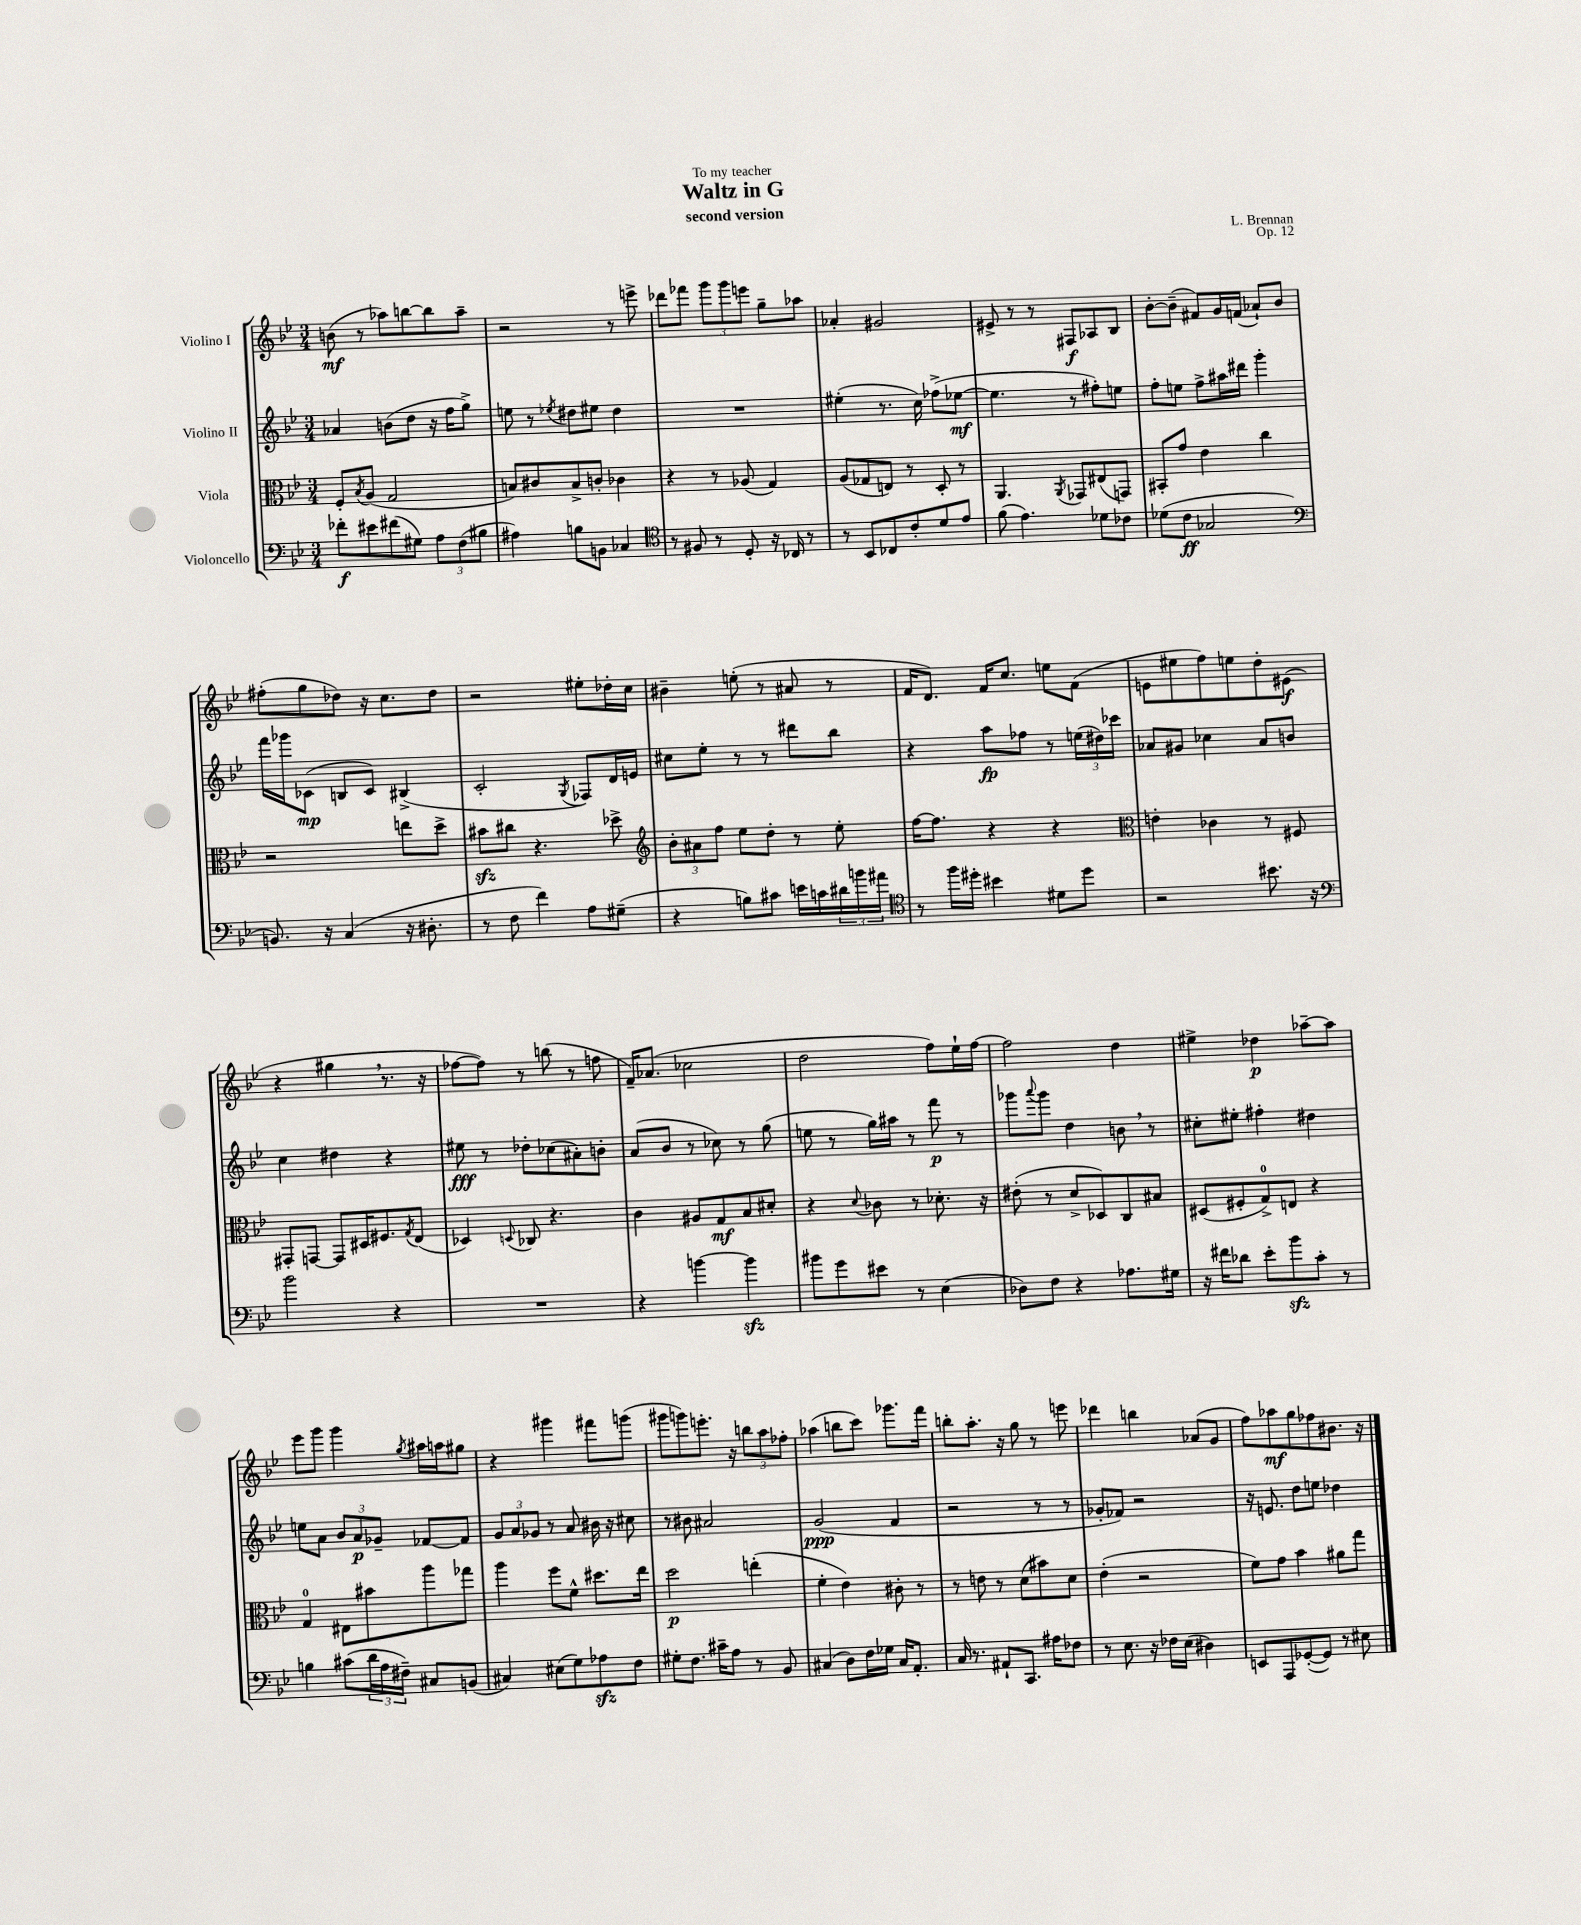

**kern	**kern	**kern	**kern
*staff4	*staff3	*staff2	*staff1
*clefF4	*clefC3	*clefG2	*clefG2
*k[b-e-]	*k[b-e-]	*k[b-e-]	*k[b-e-]
*M3/4	*M3/4	*M3/4	*M3/4
8f-'	8F'	4a-	(8b
.	8qB-	.	.
8e#	(8A	.	8r
(8f#	2G	(8b	8aa-)
8G#)	.	8dd	[8bb
12A	.	16r	8bb]
.	.	16ff	.
(12F	.	.	.
.	.	8gg^)	8aa-~
12B#	.	.	.
=	=	=	=
4A#)	8B)	8ee	2r
.	8c#	8r	.
.	.	8qee-	.
8B	8B^	8dd#	.
8BB	8c'	8ee#	.
4C-	4c-	4dd#	8r
.	.	.	8eee^
=	=	=	=
*clefC4	*	*	*
8r	4r	2.r	8ddd-
8F#	.	.	8fff-
8r	8r	.	12ggg
.	.	.	12ggg
8D'	(8A-	.	.
.	.	.	12eee
16r	4G)	.	8gg~
16C-	.	.	.
8r	.	.	8aa-
=	=	=	=
8r	(8A	(4ee#'	4a-'
8BB-	8G-	.	.
8C-	8E)	8.r	2g#
8c'	8r	.	.
.	.	16cc)	.
8d	8D'	(8ff-^	.
8e-	8r	[8ee-	.
=	=	=	=
(8f	4.AA	4.ee-]	8e#^
4.e-)	.	.	8r
.	.	.	8r
.	8qAA	.	.
.	8GG-	8r	8F#
8d-	(8E#	8ff#')	8A-
8c-	8GG)	8ee	8B-
=	=	=	=
(8d-	8BB#'	8ff'	[8b-'
8c	8g	8ee	(8b-~]
2G-	4e-	8ff^	8f#)
.	.	16aa#	16g
.	.	16ddd#	(16f
.	4cc	4ggg'	8a-`)
.	.	.	8b-
=	=	=	=
*clefF4	*	*	*
8.BB)	2r	16fff	(8ff#'
.	.	16ggg-	.
.	.	(8c-	8gg
16r	.	.	.
(4C	.	8B	8dd-)
.	.	8c-)	16r
.	.	.	8.cc
16r	8ee	(4B#^	.
8.D#'	.	.	.
.	8dd^	.	8dd-
=	=	=	=
8r	8b#	2c'	2r
8F	8cc#	.	.
4f)	4.r	.	.
.	.	8qG	.
8A	.	8F-)	8ee#'
(8G#~	8dd-^	16d	16dd-'
.	.	16e	16cc
=	=	=	=
*	*clefG2	*	*
4r	12b-'	8cc#	4b#~
.	12a#	.	.
.	.	8ee-'	.
.	12ff	.	.
8B)	8ee-	8r	(8ee'
8c#	8dd'	8r	8r
16e	8r	8ddd#	8a#
16c	.	.	.
24d#	8ee-'	8bb-	8r
24b	.	.	.
24a#	.	.	.
=	=	=	=
*clefC4	*	*	*
8r	[16ff	4r	16f
.	8.ff]	.	8.d)
16ff	.	.	.
16dd#'	.	.	.
4b#	4r	8aa	16f
.	.	.	8.cc
.	.	8ff-	.
8d#	4r	8r	8ee
8dd#	.	(24ee	(8f
.	.	24dd#)	.
.	.	24ccc-	.
=	=	=	=
*	*clefC3	*	*
2r	4e'	8a-	8e
.	.	8g#	8ee#
.	4c-	4cc-	8ff)
.	.	.	8ee
8.b#	8r	8a-	8dd'
.	8F#	8b	(8e#
16r	.	.	.
=	=	=	=
*clefF4	*	*	*
2b-	8GG#'	4cc	4r
.	[8GG	.	.
.	8GG]	4dd#	4gg#
.	16D#	.	.
.	8.F#	.	.
4r	.	4r	8.r
.	8qG	.	.
.	(8E-	.	.
.	.	.	16r
=	=	=	=
2.r	4D-)	8ee#	[8ff-
.	.	8r	8ff-])
.	8qqD	.	.
.	8C-	8dd-'	8r
.	4.r	(8cc-	(8bb
.	.	8a#')	8r
.	.	8b'	8ff
=	=	=	=
4r	4c	(8a	16f~)
.	.	.	(8.a-
.	.	8b-	.
[4b	8A#	8r	2cc-
.	8G	8cc-)	.
4b]	8B-	8r	.
.	8d#'	(8gg	.
=	=	=	=
8b#	4r	8ee	2dd
8g	.	8r	.
.	8qqd	.	.
8e#	8c-	16gg)	.
.	.	16aa#	.
8r	8r	8r	.
(4E-	8.d-'	8fff	8ff)
.	.	8r	16ee-`
.	16r	.	[16ff
=	=	=	=
8D-)	(8e#'	8ggg-	2ff]
.	.	8qqaaa	.
8F	8r	8ggg-	.
4r	8d^	4dd	.
.	8D-)	.	.
8.A-	8C	8b	4dd
.	8B#	8r	.
16G#	.	.	.
=	=	=	=
16r	(8D#	8cc#'	4ee#^
16f#	.	.	.
8d-	8F#'	8ee#'	.
8e-'	8G^)	4ff#'	4dd-
8b-	8E	.	.
8c'	4r	4dd#	[8aa-~
8r	.	.	8aa-]
=	=	=	=
4B	4G	8ee	8eee-
.	.	8a	8ggg
(8c#	8E#	12b-	4ggg
.	.	12a	.
24d	8b#	.	.
24A	.	12g-~	.
24F#~)	.	.	.
.	.	.	8qgg
8C#	8aa	[8f-	16aa#
.	.	.	16aa
(8BB	8gg-	8f-]	8gg#
=	=	=	=
4C#)	4aa	12g	4r
.	.	12a	.
.	.	12g-	.
(8E#	8ff	8r	4ggg#
8G)	8f^^	8a	.
8A-	8.dd#	16b#	8fff#
.	.	16r	.
8F	.	8cc#	(8ggg
.	16ee-	.	.
=	=	=	=
8G#'	2dd	8r	8ggg#
8.F	.	8b#	8ggg)
.	.	2a#	8.eee'
16c#~	.	.	.
8A	.	.	.
.	.	.	16r
8r	(4ee'	.	12bb
.	.	.	12aa
8BB-	.	.	.
.	.	.	12ff-'
=	=	=	=
(4C#	4f'	(2g	(4aa-
8D)	4e-)	.	8bb
16F	.	.	8ccc)
16G-	.	.	.
16C#	8c#'	4f	8.ggg-
8.AA'	.	.	.
.	8r	.	.
.	.	.	16fff
=	=	=	=
16C	8r	2r	8bb'
8.r	.	.	.
.	8e	.	8.aa'
8AA#`	8r	.	.
.	.	.	16r
8.CC	(8d	.	8gg
.	8b#)	8r	8r
16A#	.	.	.
8F-	8d	8r	8eee
=	=	=	=
8r	(4e-'	8g-'	4ddd-
8.E-	.	8f-)	.
.	2r	2r	4bb
16r	.	.	.
16F-	.	.	.
(16E-	.	.	.
4D#)	.	.	(8a-
.	.	.	8g
=	=	=	=
8EE	8f)	16r	8ff)
.	.	8.e	.
8AAA	8g	.	8aa-
([8GG-'	4b-	8dd	8gg
8GG-])	.	8ee	8ff-
8r	8a#	4dd-	8.b#
8E#	8gg	.	.
.	.	.	16r
==	==	==	==
*-	*-	*-	*-
